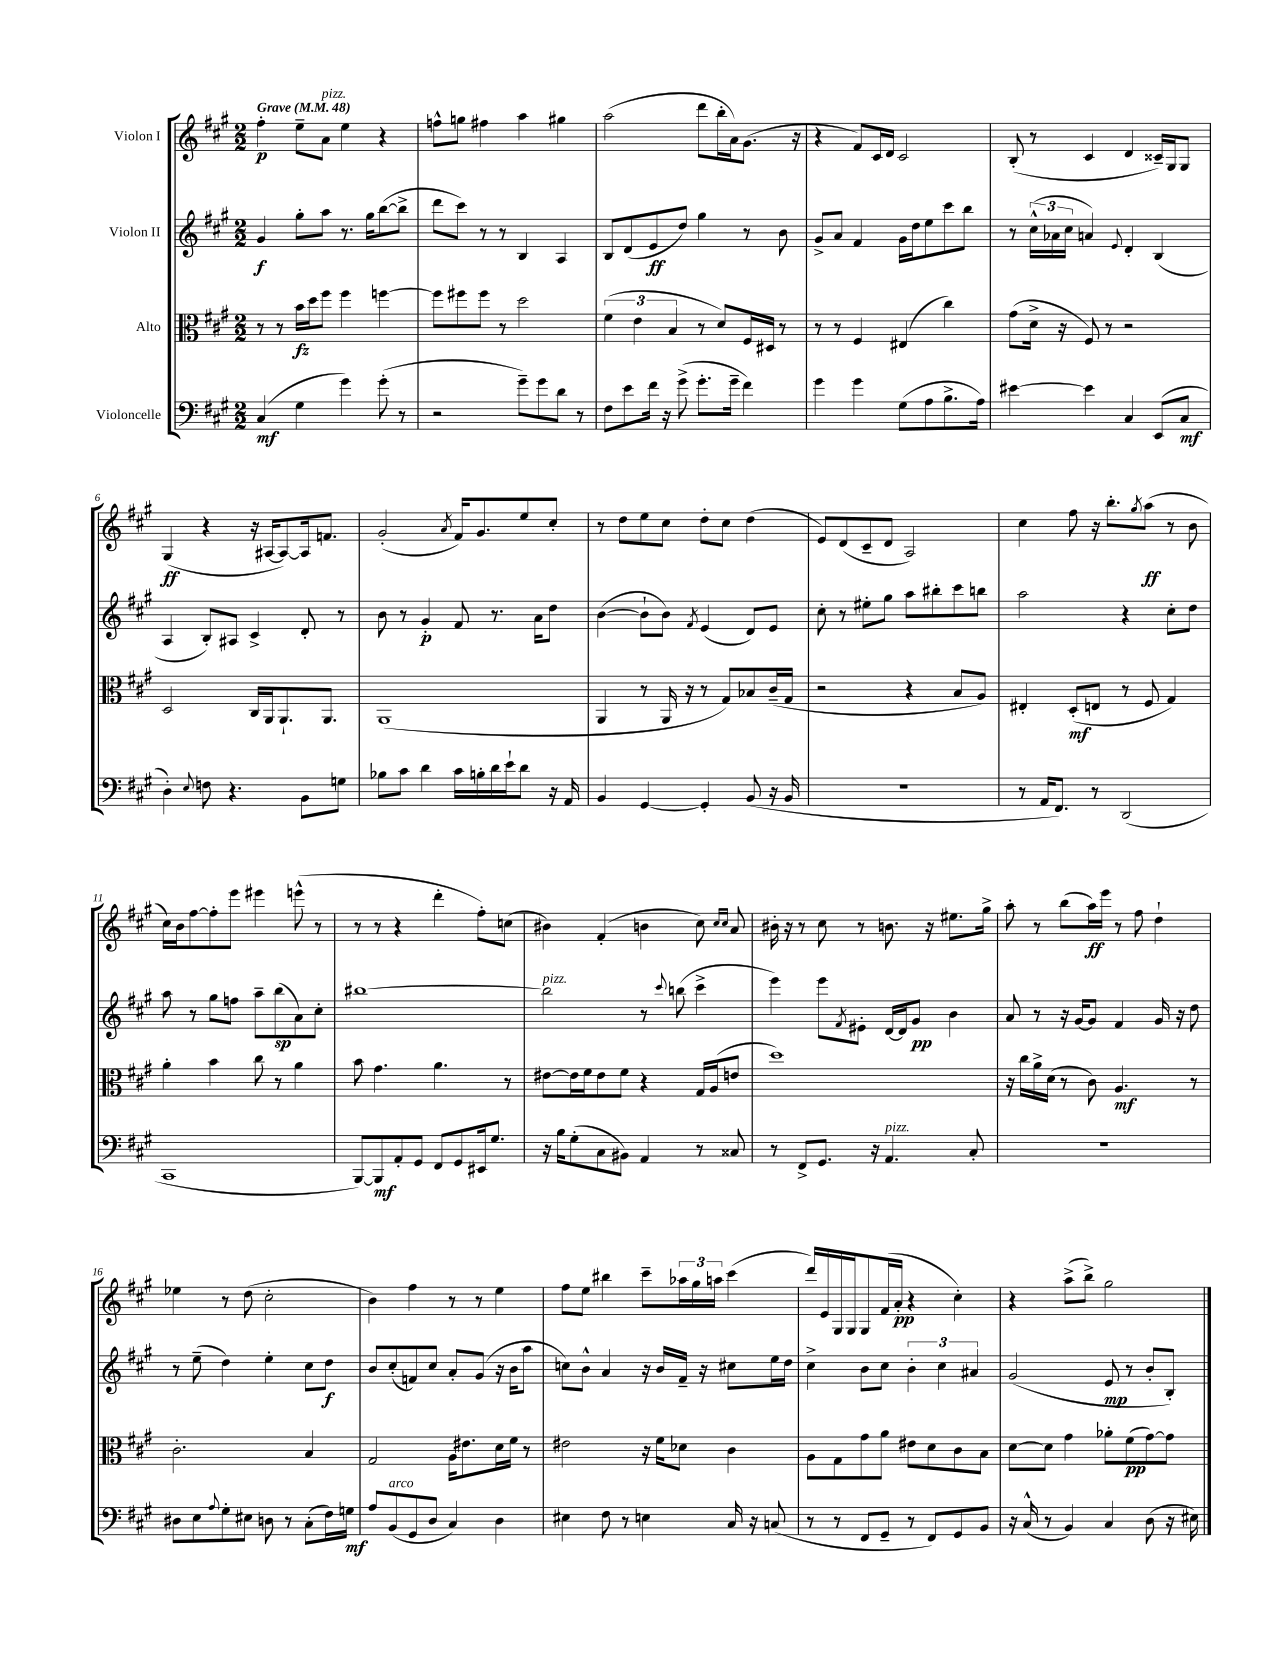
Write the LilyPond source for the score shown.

<<
\new StaffGroup <<
\new Staff = "s0" \with { instrumentName = "Violon I" } {
    \clef treble \key a \major \numericTimeSignature \time 2/2 \tempo "Grave" 4 = 48
    fis''4-.\p e''8-- a'8^\markup { \italic "pizz." } e''4 r4 |
    f''8-^ g''8 fis''4 a''4 gis''4 |
    a''2( d'''8 b''16-. a'16) gis'8.( r16 |
    r4 fis'8) cis'16 d'16 cis'2 |
    b8-.( r8 cis'4 d'4 cisis'16--) gis16 gis8 |
    gis4\ff( r4 r16 ais16~ ais8~) ais16 f'8. |
    gis'2-.( \acciaccatura { a'8 } fis'16) gis'8. e''8 cis''8-. |
    r8 d''8 e''8 cis''8 d''8-. cis''8 d''4( |
    e'8) d'8( cis'8-- d'8 a2) |
    cis''4 fis''8 r16 b''8.-. \acciaccatura { gis''8 } a''8\ff( r8 b'8 |
    cis''16) b'16 fis''8~ fis''8-. e'''8 eis'''4 e'''8-^( r8 |
    r8 r8 r4 d'''4-. fis''8-.) c''8( |
    bis'4) fis'4-.( b'4 cis''8) \grace { cis''16 cis''16 } a'8 |
    bis'16-. r16 r8 cis''8 r8 b'8. r16 eis''8. gis''16-> |
    a''8-. r8 b''8( a''16\ff) e'''16 r8 fis''8 d''4-! |
    ees''4 r8 d''8( cis''2-. |
    b'4) fis''4 r8 r8 e''4 |
    fis''8 e''8 bis''4 cis'''8-- \tuplet 3/2 { aes''16 gis''16 a''16 } cis'''4( |
    d'''16) e'16 gis16 gis16 gis8 fis'16( a'16-.\pp r4 cis''4-.) |
    r4 a''8->( b''8->) gis''2 \bar "|." |
}
\new Staff = "s1" \with { instrumentName = "Violon II" } {
    \clef treble \key a \major \numericTimeSignature \time 2/2
    gis'4\f gis''8-. a''8 r8. gis''16 b''8~( b''8-> |
    d'''8 cis'''8) r8 r8 b4 a4 |
    b8 d'8( e'8\ff d''8) gis''4 r8 b'8 |
    gis'8-> a'8 fis'4 gis'16 d''16 e''8 cis'''8 b''8 |
    r8 \tuplet 3/2 { cis''16-^( aes'16 cis''16 } a'4) \appoggiatura { e'8 } d'4-. b4( |
    a4 b8-.) ais8 cis'4-> d'8-. r8 |
    b'8 r8 gis'4-.\p fis'8 r8. a'16 d''8 |
    b'4~( b'8-! b'8) \acciaccatura { fis'8 } e'4( d'8) e'8 |
    cis''8-. r8 eis''8-. gis''8 a''8 bis''8-. cis'''8 b''8 |
    a''2 r4 cis''8-. d''8 |
    a''8 r8 gis''8 f''8 a''8-- b''8\sp( a'8) cis''8-. |
    bis''1~ |
    bis''2^\markup { \italic "pizz." } r8 \appoggiatura { cis'''8 } b''8( cis'''4-> |
    e'''4) e'''8 \acciaccatura { fis'8 } eis'8-. d'16~ d'16 gis'8\pp b'4 |
    a'8 r8 r16 gis'16~ gis'8 fis'4 gis'16 r16 d''8 |
    r8 e''8--( d''4) e''4-. cis''8 d''8\f |
    b'8 cis''8-.( f'8) cis''8 a'8-. gis'8( r16 b'16 a''8 |
    c''8) b'8-^ a'4 r16 b'16 fis'16-- r16 cis''8 e''16 d''16 |
    cis''4-> b'8 cis''8 \tuplet 3/2 { b'4-. cis''4 ais'4 } |
    gis'2( e'8\mp r8 b'8-. b8-.) \bar "|." |
}
\new Staff = "s2" \with { instrumentName = "Alto" } {
    \clef alto \key a \major \numericTimeSignature \time 2/2
    r8 r8 b'16\fz d''16 fis''8 fis''4 f''4~ |
    f''8 fis''8 fis''8 r8 d''2 |
    \tuplet 3/2 { fis'4( e'4 b4 } r8 d'8) fis16 dis16 r8 |
    r8 r8 fis4 eis4( cis''4) |
    gis'8( d'16-> r16 fis8) r8 r2 |
    d2 cis16 a,16 a,8.-! a,8. |
    a,1( |
    a,4 r8 a,16 r16 r8 gis8) bes8 cis'16--( gis16 |
    r2 r4 b8 a8) |
    eis4-. d8-.\mf( e8 r8 fis8 gis4) |
    a'4-. b'4 cis''8 r8 a'4 |
    b'8 gis'4. a'4. r8 |
    eis'8~ eis'16 fis'16 eis'8 fis'8 r4 gis16 a16( e'8 |
    d''1) |
    r16 cis''16 a'16-> d'16( r8 cis'8) a4.\mf r8 |
    cis'2.-. b4 |
    gis2 a16 eis'8. d'16 fis'16 r8 |
    eis'2 r16 fis'16 des'8 cis'4 |
    a8 gis8 gis'8 a'8 eis'8 d'8 cis'8 b8 |
    d'8~ d'8 gis'4 aes'8-. fis'8\pp( gis'8~) gis'8 \bar "|." |
}
\new Staff = "s3" \with { instrumentName = "Violoncelle" } {
    \clef bass \key a \major \numericTimeSignature \time 2/2
    cis4\mf( gis4 gis'4) gis'8-.( r8 |
    r2 gis'8--) gis'8 d'8 r8 |
    fis8 e'8 fis'16 r16 gis'8->( gis'8.-. gis'16-- fis'4) |
    gis'4 gis'4 gis8( a8 b8.-> a16) |
    eis'4~ eis'4 cis4 e,8( cis8\mf |
    d4-.) \appoggiatura { e8 } f8 r4. b,8 g8 |
    bes8 cis'8 d'4 cis'16 b16-. d'16 e'16-! d'8 r16 a,16 |
    b,4 gis,4~ gis,4-. b,8( r16 b,16 |
    R1 |
    r8 a,16 fis,8.) r8 d,2( |
    cis,1 |
    b,,8~) b,,8\mf a,8-. gis,8 fis,8 gis,8 eis,16 gis8. |
    r16 b16 gis8-.( cis8 bis,8) a,4 r8 cisis8 |
    r8 fis,8-> gis,8. r16 a,4.^\markup { \italic "pizz." } cis8-. |
    r1 |
    dis8 e8 \appoggiatura { a8 } gis8-. eis8 d8 r8 cis8-.( fis16) g16\mf |
    a8 b,8^\markup { \italic "arco" }( gis,8 d8 cis4) d4 |
    eis4 fis8 r8 e4 cis16 r16 c8( |
    r8 r8 fis,8 gis,8-- r8 fis,8) gis,8 b,8 |
    r16 cis16-^( r8 b,4) cis4 d8( r16 eis16) \bar "|." |
}
>>
>>
